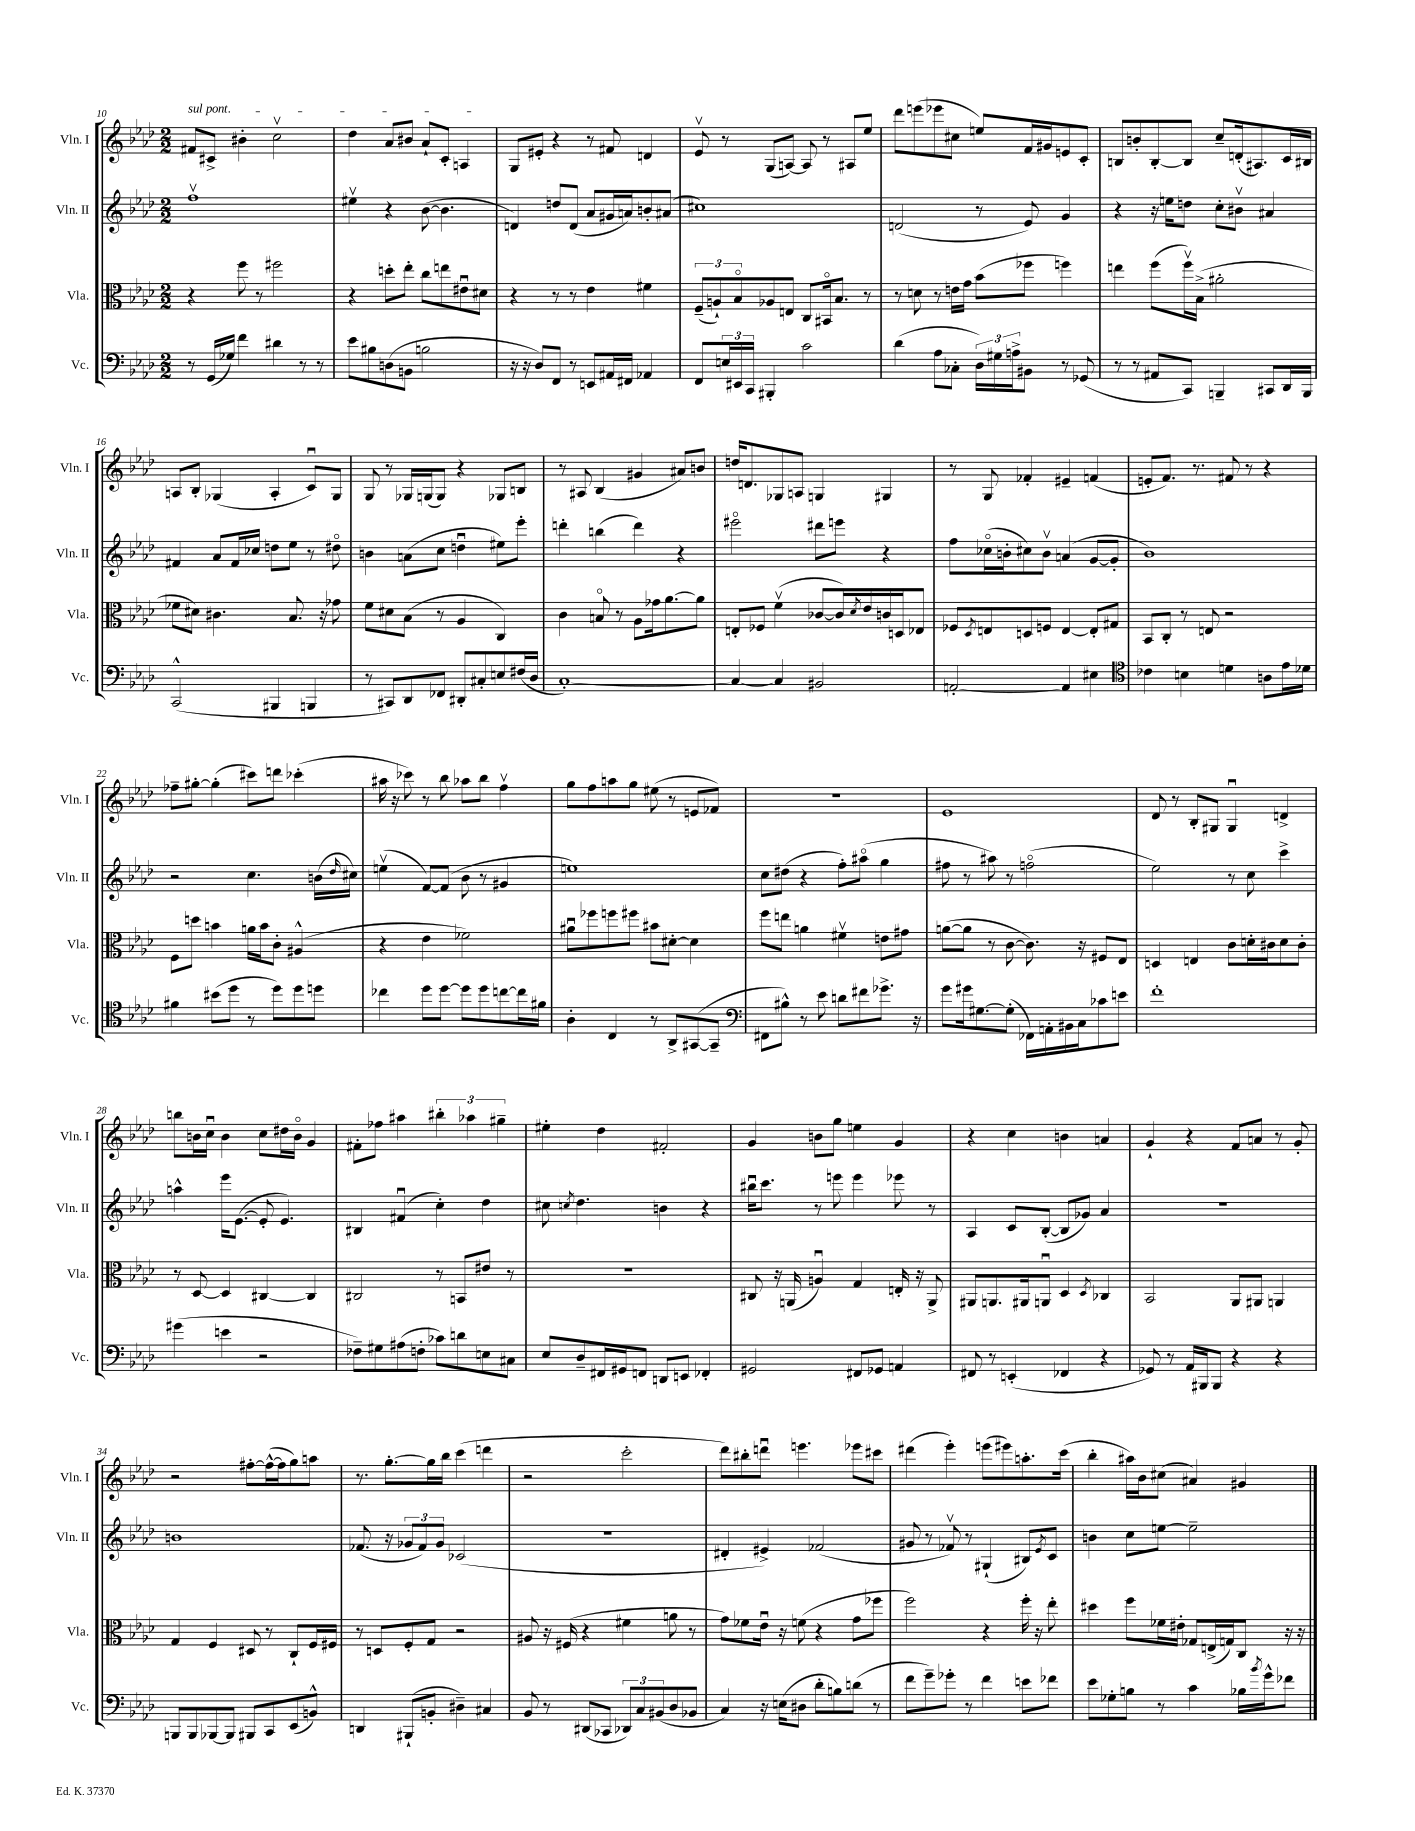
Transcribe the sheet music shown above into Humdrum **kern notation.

**kern	**kern	**kern	**kern
*staff4	*staff3	*staff2	*staff1
*clefF4	*clefC3	*clefG2	*clefG2
*k[b-e-a-d-]	*k[b-e-a-d-]	*k[b-e-a-d-]	*k[b-e-a-d-]
*M2/2	*M2/2	*M2/2	*M2/2
8r	4r	1ffv	8f#/L
(16GG/LL	.	.	8c#^/J
16G-/JJ)	.	.	.
4f\	8ff\	.	4b#'\
.	8r	.	.
4d#\	2ff#\	.	2ccv\
8r	.	.	.
8r	.	.	.
=	=	=	=
8e-\L	4r	4ee#v\	4dd-\
8B#\	.	.	.
(8D\	8dd'\L	4r	8a-/L
8BB\J	8ee-'\J	.	8b#/J
2B\	8cc\L	([8b-\	8a-`/L
.	8ee\	4.b-\]	8c'/J
.	8e#u\	.	4A/
.	8d#\J	.	.
=	=	=	=
16r	4r	4d/)	8G/L
16r	.	.	.
8D-/L)	.	.	8e#'/J
8FF/J	8r	8dd/L	4r
8r	8r	(8d/J	.
8EE/L	4e-\	8a-/L	8r
16AA#/L	.	16g#/L	8f#/
16FF#/JJ	.	16a/J)	.
4AA-/	4f#\	8b'/	4d/
.	.	(8a#/J	.
=	=	=	=
8FF/L	(12F~/L	1cc#)	8e-v/
.	12A`/)	.	.
24E/L	.	.	8r
24EE#/	12B-o/	.	.
24CC/JJ	.	.	.
4BBB#'/	8A-/	.	(8G/L
.	8E/J	.	[8A/J)
2c\	8C/L	.	8A/]
.	16BB#o/k	.	8r
.	8.B-/J	.	.
.	.	.	8A#/L
.	8r	.	8ee-/J
=	=	=	=
(4d-\	8r	(2d/	8ddd-\L
.	8d\	.	(8eee\
8A-\L	8r	.	8eee-\
8C-'\J	16e\LL	.	8cc#\J
.	16g\JJ	.	.
24D-\LL)	(8b-\L	8r	8ee/L)
24G#\	.	.	.
24A^\J	.	.	.
8BB#\J	8ff-\J	8e-/)	16f/L
.	.	.	16g#/J
8r	4ff\)	4g/	8e/
(8GG-/	.	.	8c'/J
=	=	=	=
8r	4ee\	4r	8B/L
8r	.	.	8b'/
8AA#/L	(8ff\L	16r	[8B'/
.	.	16ee\LK	.
8CC/J)	16ffv\L)	8dd\J	8B/]J
.	(16B-^\JJ	.	.
4BBB~/	2a#'\	8cc'\L	8cc~/L
.	.	8b#v\J	(16d'/k
.	.	.	8.A#/)
8CC#/L	.	4a#/	.
16DD-/L	.	.	16c/L
16BBB/JJ	.	.	16B#/JJ
=	=	=	=
(2CC^^/	8f-\L	4f#/	8A/L
.	8d#\J)	.	8B-'/J
.	4.c#\	8a-/L	(4G-/
.	.	16f#/L	.
.	.	16cc-/JJ	.
4BBB#/	.	8dd\L	4A'/
.	8.B-/	8ee-\J	.
4BBB/	.	8r	8cu/L)
.	16r	.	.
.	8g-\	8dd#o\	8G-/J
=	=	=	=
8r	8f\L	4b\	8G/
8CC#/L)	8d#\	.	8r
8DD-/	(8B-\J	(8a\L	16G-/LL
.	.	.	(16G/J
8FF-/J	8r	8cc\J	8G/J)
8DD#'/L	4A-/	4ddu\	4r
8C#'/	.	.	.
8E/	4C/)	8ee#\L)	8G-/L
(16F#/L	.	8eee-'\J	8B/J
16D-/JJ	.	.	.
=	=	=	=
[1C')	4c\	4ddd'\	8r
.	.	.	8A#/
.	8Bo/	(4bb\	(4B-/
.	8r	.	.
.	8A-\L	4ddd\)	4g#/
.	16g-\k	.	.
.	[8.a-\	.	.
.	.	4r	8a#/L)
.	8a-\]J	.	8b/J
=	=	=	=
4C/_	8E'/L	2eee#o\	16dd/LK
.	.	.	8.d/
.	8F-/J	.	.
4C/]	(4fv\	.	8G-/
.	.	.	8A/J
2BB#/	[8c-/L	8ddd#\L	4G/
.	16c-/]L)	8eee\J	.
.	8qd-/	.	.
.	16e-/	.	.
.	16c/	4r	4G#/
.	16D/J	.	.
.	8E-/J	.	.
=	=	=	=
[2AA'/	8F-/L	8ff\L	8r
.	8qD-/	.	.
.	8E/	(16cc-o\L	8G/
.	.	16b'\J	.
.	8D/	8cc#\)	4f-'/
.	8F/J	8bv\J	.
4AA/]	[4E/	(4a/	4e#~/
4E#\	8E'/]L	[8g/L	(4f/
.	8G#/J	8g'/]J	.
=	=	=	=
*clefC4	*	*	*
4c-\	8BB-/L	1b-)	8e'/L
.	8C'/J	.	8.f/J)
4B\	8r	.	.
.	.	.	8.r
.	8E/	.	.
4d\	2r	.	8f#/
.	.	.	8r
8A\L	.	.	4r
16e-\L	.	.	.
16d-\JJ	.	.	.
=	=	=	=
4f#\	8F\L	2r	8ff-~\L
.	8dd\J	.	[8gg#'\J
(8b#\L	4b\	.	(4gg#'\]
8dd-\J	.	.	.
8r	16a\LL	4.cc\	8ccc#\L)
.	16b\J	.	.
8dd-\L)	8c'\J	.	8ddd\J
8dd-\	(4A#^^/	.	(4ccc-'\
8dd\J	.	(16b\LL	.
.	.	16qqdd-/	.
.	.	16cc#\JJ)	.
=	=	=	=
4cc-\	4r	(4eev\	16aa#\
.	.	.	16r
.	.	.	8ccc-\)
8dd-\L	4e-\	[8f/L)	8r
[8dd-\J	.	(8f/]J	8bb-\
8dd-\]L	2f-\)	8b-\	8aa-\L
8dd-\	.	8r	8bb-\J
[8cc\	.	4g#/	4ffv\
16cc\]L	.	.	.
16f#\JJ	.	.	.
=	=	=	=
4A-'\	8a#u\L	1ee)	8gg\L
.	8ff-\	.	8ff\
4C/	8ff\	.	8aa\
.	8ff#\J	.	8gg\J
8r	8b#\L	.	(8ee#\
8AA-^/L	[8d#'\J	.	8r
([8GG#/	4d#\]	.	8e/L
8GG#~/]J	.	.	8f-/J)
=	=	=	=
*clefF4	*	*	*
8FF#\L	8ff\L	8cc\L	1r
8B#^^\J)	8ee\J	(8dd#\J	.
8r	4a\	4r	.
8e-\	.	.	.
8d\L	4f#v\	8ff'\L)	.
8f#\	.	(8aa#o\J	.
8.g-^\J	8e\L	4gg\	.
.	8g#\J	.	.
16r	.	.	.
=	=	=	=
8g\L	([8a\L	8ff#\	1e-
16g#\k	8a\]J	8r	.
[8.G#\	.	.	.
.	8r	8aa#\)	.
(8G#'\]J	[8c\	8r	.
16FF-\LL)	8.c\])	(2ffo\	.
16AA'\	.	.	.
16BB#\	.	.	.
16C\J	16r	.	.
8c-\	8F#/L	.	.
8e\J	8E-/J	.	.
=	=	=	=
1f'	4D/	2ee-\)	8d-/
.	.	.	8r
.	4E/	.	8B-'/L
.	.	.	8G#/J
.	8c\L	8r	4G#u/
.	16d'\L	8cc\	.
.	16c#\J	.	.
.	8d\	4ccc^\	4d^/
.	8c#'\J	.	.
=	=	=	=
(4g#\	8r	4aa^^\	8bb\L
.	[8D-/	.	16b\L
.	.	.	16ccu\JJ
4e\	4D-/]	16eee-\LK	4b\
.	.	([8.e-\J	.
2r	[4C#/	8e-'/]	8cc\L
.	.	4.e-/)	16dd#\L
.	.	.	16bo\JJ
.	4C#/]	.	4g/
=	=	=	=
8F-~\L)	2C#/	4B#/	8f#'\L
8G#\	.	.	8ff-\J
(8A#\	.	(4f#u/	4aa#\
8F'\J	.	.	.
8c-\L)	8r	4cc'\)	6bb#'\
8d\	8BB/L	.	.
.	.	.	6aa-\
8E\	8e#/J	4dd-\	.
.	.	.	6gg#~\
8C#\J	8r	.	.
=	=	=	=
8E-/L	1r	8cc#\	4ee#'\
.	.	8qcc/	.
8D-~/	.	4.dd-\	.
16FF#/L	.	.	4dd-\
16GG#/J	.	.	.
8FF/J	.	.	.
8DD/L	.	4b\	2f#'/
8EE/J	.	.	.
4FF-'/	.	4r	.
=	=	=	=
2GG#/	8C#/	16bb#u\LK	4g/
.	.	8.ccc\J	.
.	16r	.	.
.	(16AA/	.	.
.	4Au/)	8r	8b\L
.	.	8eee\	8gg\J
8FF#/L	4G/	4eee\	4ee\
8GG-/J	.	.	.
4AA/	16E'/	8eee-\	4g/
.	16r	.	.
.	8AA^/	8r	.
=	=	=	=
8FF#/	8AA#/L	4A-/	4r
8r	8.AA/	.	.
(4EE'/	.	8c/L	4cc\
.	16AA#/k	.	.
.	8AAu/J	([8B-'/J	.
4FF-/	4D-/	8B-/]L	4b\
.	.	8g-/J)	.
.	8qD-/	.	.
4r	4C-/	4a-/	4a/
=	=	=	=
8GG-/)	2BB-/	1r	4g`/
8r	.	.	.
16AA-/LL	.	.	4r
16BBB#/J	.	.	.
8BBB#/J	.	.	.
4r	8AA-/L	.	8f/L
.	8AA#/J	.	8a/J
4r	4AA/	.	8r
.	.	.	8g'/
=	=	=	=
8BBB/L	4G/	1b	2r
8BBB/	.	.	.
[8BBB-/	4F/	.	.
8BBB-/]J	.	.	.
8BBB#/L	8D#/	.	[8ff#'\L
8CC/	8r	.	(16ff#^^\_L
.	.	.	16ff#\]J
(8EE-/	8C`/L	.	8gg\)
8BB^^/J)	16F/L	.	8aa\J
.	16F#/JJ	.	.
=	=	=	=
4DD/	8r	(8.f-/	8.r
.	8D/L	.	.
.	.	16r	[8.gg'\L
(8BBB#`/L	8F'/	12g-/L	.
.	.	12f-/)	.
8BB'/J	8G/J	.	16gg\]L
.	.	12g-/J	.
.	.	.	16bb-\JJ
4D#~\)	2r	(2c-/	(4ccc\
4C#/	.	.	4ddd\
=	=	=	=
8BB-/	8A#/	1r	2r
8r	16r	.	.
.	(16F#/	.	.
(8DD#/L	4r	.	.
8CC-/J	.	.	.
12DD-/L)	4f#\	.	2ccc'\
12C/	.	.	.
(12BB#/	.	.	.
8D-/	8a\	.	.
8BB-/J	8r	.	.
=	=	=	=
4C/)	8g\L)	4d#'/	8ddd-\L)
.	8f-\	.	8bb#'\
16r	16e-u\Jk	4e#^/)	8dddu\J
(16E\LK	16r	.	.
8D#\J	(8f\	.	4.eee\
8d-'\L	4r	(2f-/	.
8B\)	.	.	.
(8d\J	8g\L	.	8eee-\L
8r	8ff-\J	.	8ccc#\J
=	=	=	=
8f\L	2ff\)	8g#/	(4ddd#\
8g~\)	.	8r	.
8g-'\J	.	8f-v/)	4eee-'\)
8r	.	8r	.
4f\	4r	(4G#`/	(8eee\L
.	.	.	8eee#\)
8e\L	16ff'\	8B#/L)	8.aa'\
.	16r	.	.
.	.	8qe-/	.
8f-\J	8ee-'\	8c/J	.
.	.	.	(16ccc\Jk
=	=	=	=
8e-\L	4dd#\	4b\	4bb-'\
8G-'\	.	.	.
8B\J	8ff\L	8cc\L	16aa#\LL)
.	.	.	16b-\J
8r	16f-\L	[8ee\J	(8cc#\J
.	16e#'\JJ	.	.
4c\	8G-/L	2ee~\]	4a#/)
.	(16E^/L	.	.
.	16G/J)	.	.
16B-\LL	8C/J	.	4g#/
8qb-/	.	.	.
16g^^\J	.	.	.
8f-\J	16r	.	.
.	16r	.	.
==	==	==	==
*-	*-	*-	*-
